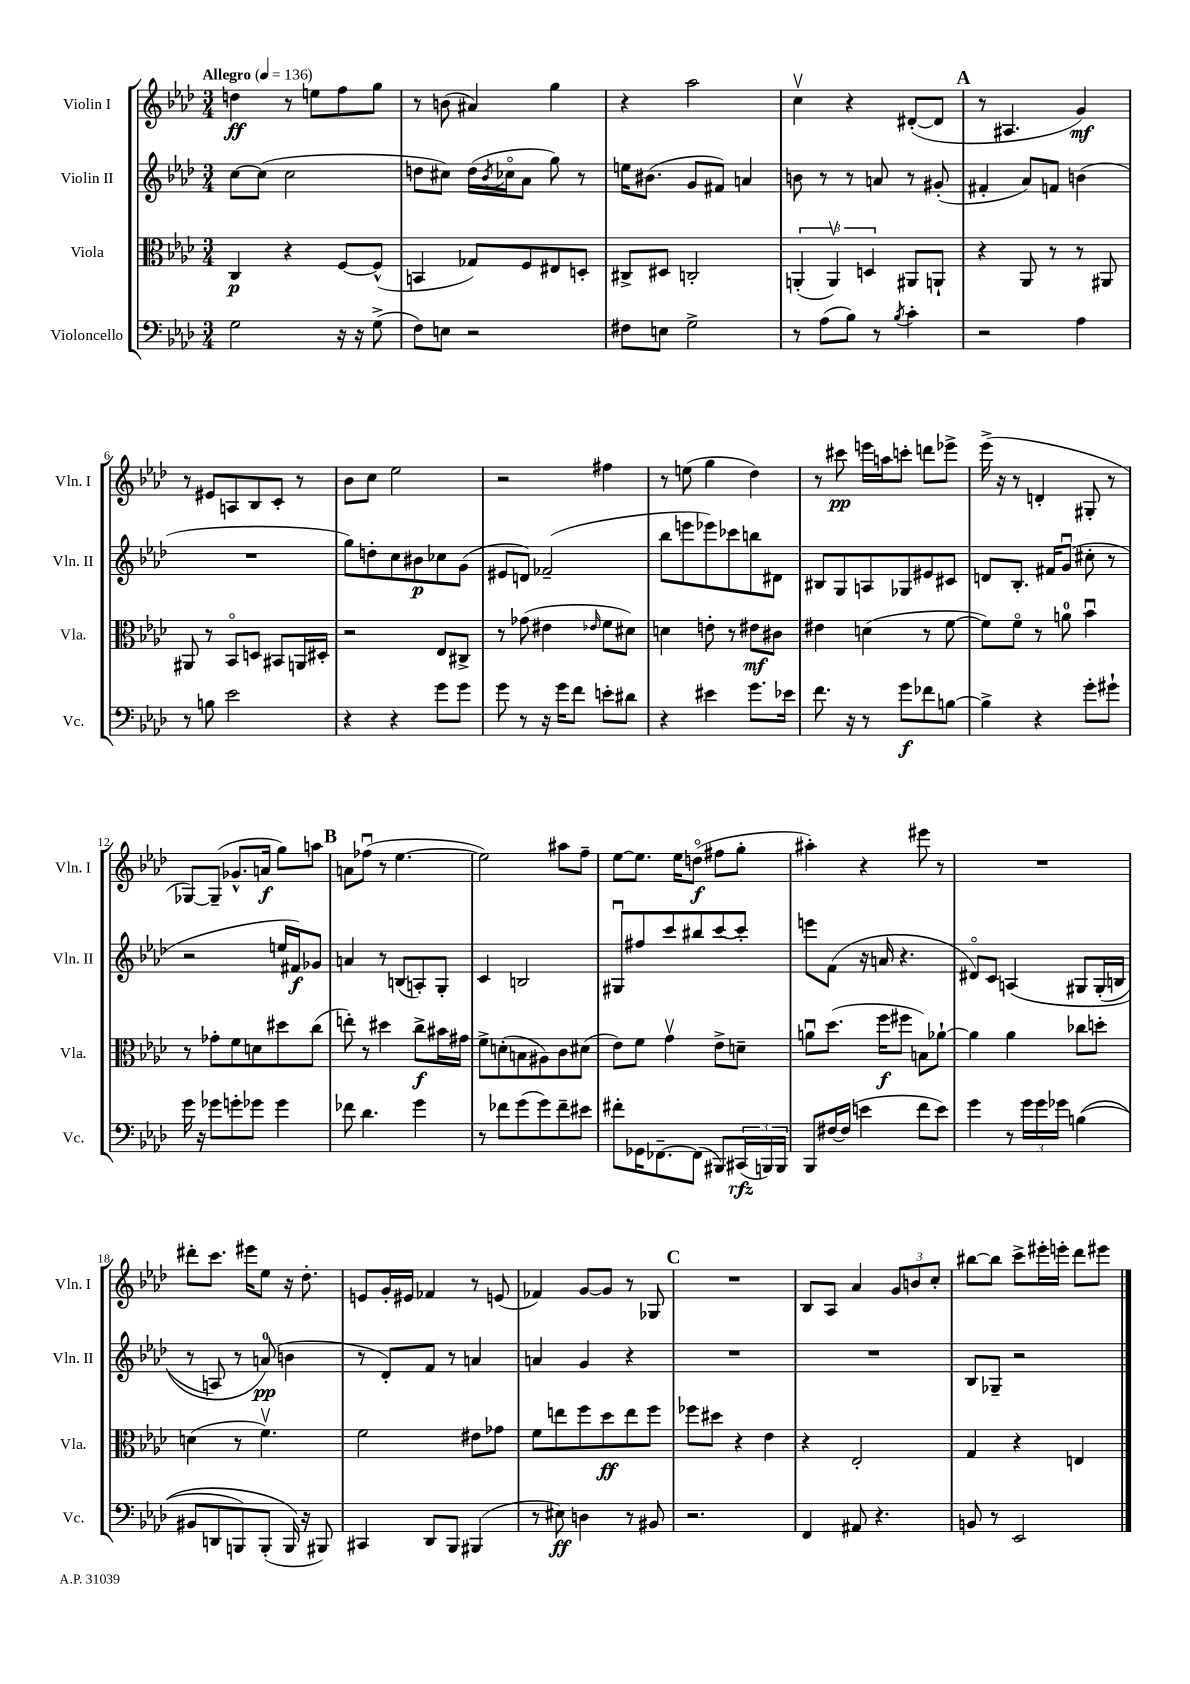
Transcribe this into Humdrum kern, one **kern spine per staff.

**kern	**kern	**kern	**kern
*staff4	*staff3	*staff2	*staff1
*clefF4	*clefC3	*clefG2	*clefG2
*k[b-e-a-d-]	*k[b-e-a-d-]	*k[b-e-a-d-]	*k[b-e-a-d-]
*M3/4	*M3/4	*M3/4	*M3/4
*MM136	*MM136	*MM136	*MM136
2G\	4C/	[8cc\L	4dd\
.	.	(8cc\]J	.
.	4r	2cc\	8r
.	.	.	8ee\L
16r	[8F/L	.	8ff\
16r	.	.	.
(8G^\	(8F^^/]J	.	8gg\J
=	=	=	=
8F\L)	4BB/	8dd\L	8r
8E\J	.	8cc#\J)	(8b\
2r	8G-/L)	(16dd\LL	4a#/)
.	.	8qb-/	.
.	.	16cc-o\J	.
.	8F/	8a-\J	.
.	8E#/	8gg\)	4gg\
.	8D'/J	8r	.
=	=	=	=
8F#\L	8C#^/L	16ee\LK	4r
.	.	(8.b#\J	.
8E\J	8D#/J	.	.
2G^\	2C'/	8g/L	2aa-\
.	.	8f#/J)	.
.	.	4a/	.
=	=	=	=
8r	(6AA'/	8b\	4ccv\
(8A-\L	.	8r	.
.	6AAv/)	.	.
8B-\J)	.	8r	4r
.	6D/	.	.
8r	.	8a/	.
8qB-/	.	.	.
4c'\	8AA#/L	8r	([8d#'/L
.	8AA`/J	(8g#'/	8d#/]J
=	=	=	=
2r	4r	4f#'/	8r
.	.	.	4.A#/
.	8AA-/	8a-/L)	.
.	8r	8f/J	.
4A-\	8r	(4b\	4g/)
.	8AA#/	.	.
=	=	=	=
8r	8AA#/	2.r	8r
8B\	8r	.	8e#/L
2e-\	8BB-o/L	.	8A/
.	8D/J	.	8B-/
.	8BB#/L	.	8c'/J
.	16AA/L	.	8r
.	16D#'/JJ	.	.
=	=	=	=
4r	2r	8gg\L)	8b-\L
.	.	8dd'\	8cc\J
4r	.	8cc\	2ee-\
.	.	8b#\	.
8g\L	8E-/L	8cc-\	.
8g\J	8C#^/J	(8g\J	.
=	=	=	=
8g\	8r	8e#/L	2r
8r	(8g-\	8d/J)	.
16r	4e#\	(2f-~/	.
16g\LK	.	.	.
8f\J	.	.	.
.	16qqe-/	.	.
8e'\L	8f\L	.	4ff#\
8d#\J	8d#\J)	.	.
=	=	=	=
4r	4d\	8bb-\L	8r
.	.	8eee\	(8ee\
4e#\	8e'\	8eee-\)	4gg\
.	8r	8ccc-\	.
8.g\L	8e#\L	8bb\	4dd-\)
.	8c#\J	8d#\J	.
16e-\Jk	.	.	.
=	=	=	=
8.f\	4e#\	8B#/L	8r
.	.	8G/	8ccc#\
16r	.	.	.
8r	(4d\	8A/	16eee\LL
.	.	.	16aa\J
8g\L	.	8G-/	8ccc'\J
8f-\	8r	8e#/	8ddd\L
[8B\J	[8f\	8c#/J	8eee-^\J
=	=	=	=
4B^\]	8f\]L)	8d/L	(16eee-^\
.	.	.	16r
.	8fo\J	8.B-'/J	8r
4r	8r	.	4d'/
.	.	16f#/LK	.
.	8a\	(8gu/J	.
8g'\L	4b-u\	8cc#'\	8G#'/
8g#`\J	.	8r	8r
=	=	=	=
16g\	8r	2r	[8G-/L)
16r	.	.	.
8g-\L	8g-'\L	.	(8G-~/]J
8g'\	8f\	.	8.g-^^/L
8g-\J	8d\	.	.
.	.	.	16a/Jk
4g-\	8dd#\	16ee/LL	8gg\L)
.	.	16f#/J)	.
.	(8cc\J	8g-/J	8aa\J
=	=	=	=
8f-\	8ee'\)	4a/	8a\L
4.d-\	8r	.	(8ff-u\J
.	4dd#\	8r	8r
.	.	(8B/L	[4.ee-\
4g\	8cc^\L	8A'/)	.
.	16b#\L	8G'/J	.
.	16g#\JJ	.	.
=	=	=	=
8r	8f^\L	4c/	2ee-\])
8f-\L	(8d'\	.	.
(8g\	8B\	2B/	.
8g\)	8A#\)	.	.
8f-~\	8c\	.	8aa#\L
8e#\J	(8d#\J	.	8ff~\J
=	=	=	=
8f#'\L	8e-\L)	8G#u/L	[8ee-\L
16GG-\K	8f\J	8ff#/	8.ee-\]J
[8.FF-~\	.	.	.
.	4gv\	8ccc/	.
.	.	.	16ee-\LK
(8FF-\]J	.	8bb#/	(8ddo\J
8BBB#/L)	8e-^\L	[8ccc/	8ff#\L
(24CC#/L	8d~\J	8ccc'/]J	8gg'\J
24BBB/)	.	.	.
24BBB/JJ	.	.	.
=	=	=	=
8BBB-/L	8au\L	8eee\L	4aa#'\)
[16F#/L	(8.dd-\J	(8f\J	.
(16F#/]JJ	.	.	.
4e\	.	16r	4r
.	16ff\LK	16a/	.
.	8ff#\J	4.r	.
8f\L	8B\L)	.	8eee#\
8e\J)	[8a-`\J	.	8r
=	=	=	=
4g\	4a-\]	8d#o/L)	2.r
.	.	8c/J	.
8r	4a-\	&(4A/	.
24g\LL	.	.	.
24g\	.	.	.
24g-\JJ	.	.	.
&((4B\	8cc-\L	8G#/L	.
.	8dd'\J	(16G#'/L	.
.	.	16B/JJ	.
=	=	=	=
8BB#/L	(4d\	8r	8ddd#'\L
8DD/	.	8A/)	8.ccc\J
8BBB/)	8r	8r	.
.	.	.	16eee#\LK
(8BBB'/J	4.fv\)	(8a/&)	8ee-\J
16BBB/&)	.	4b\	16r
16r	.	.	8.dd-'\
8BBB#/)	.	.	.
=	=	=	=
4CC#/	2f\	8r	8e/L
.	.	8d-'/L)	16g'/L
.	.	.	16e#/JJ
8DD-/L	.	8f/J	4f-/
8BBB-/J	.	8r	.
(4BBB#/	8e#\L	4a/	8r
.	8g-\J	.	(8e/
=	=	=	=
8r	8f\L	4a/	4f-/)
8E#\)	8ee\	.	.
4D\	8ff\	4g/	[8g/L
.	8dd-\	.	8g/]J
8r	8ee\	4r	8r
8BB#/	8ff\J	.	8G-/
=	=	=	=
2.r	8ff-\L	2.r	2.r
.	8dd#\J	.	.
.	4r	.	.
.	4e-\	.	.
=	=	=	=
4FF/	4r	2.r	8B-/L
.	.	.	8A-/J
8AA#/	2E-'/	.	4a-/
4.r	.	.	.
.	.	.	12g/L
.	.	.	12b/
.	.	.	12cc'/J
=	=	=	=
8BB/	4G/	8B-/L	[8bb#\L
8r	.	8G-~/J	8bb#\]J
2EE-/	4r	2r	8ccc^\L
.	.	.	16eee#'\L
.	.	.	16eee'\JJ
.	4E/	.	8ddd-\L
.	.	.	8eee#\J
==	==	==	==
*-	*-	*-	*-
